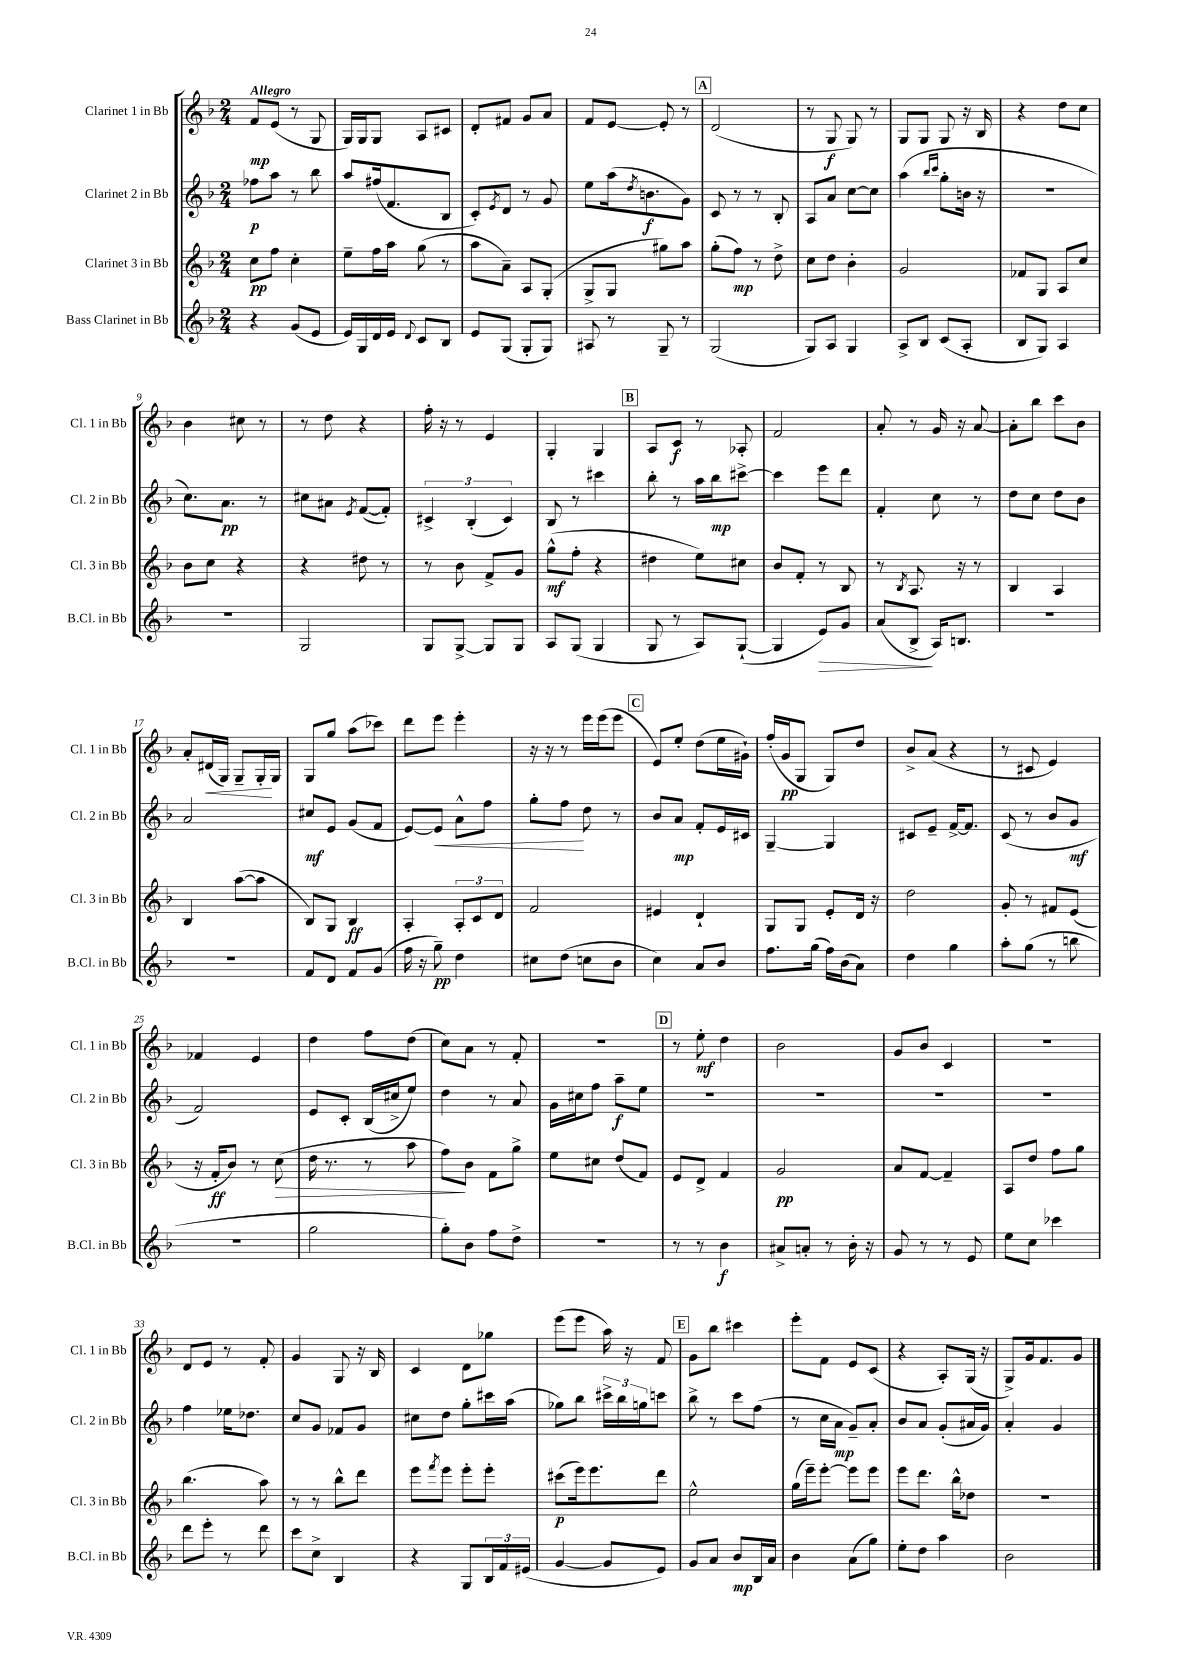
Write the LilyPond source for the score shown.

<<
\new StaffGroup <<
\new Staff = "s0" \with { instrumentName = "Clarinet 1 in Bb" shortInstrumentName = "Cl. 1 in Bb" } {
    \clef treble \key f \major \numericTimeSignature \time 2/4 \tempo "Allegro"
    f'8\mp e'8( r8 g8 |
    g16) g16 g8 a8 cis'8 |
    d'8-. fis'8 g'8 a'8 |
    f'8 e'8~ e'8-. r8 |
    \mark \markup { \box "A" } d'2( |
    r8 g8\f g8) r8 |
    g8 g8 g8 r16 bes16 |
    r4 d''8 c''8 |
    bes'4 cis''8 r8 |
    r8 d''8 r4 |
    f''16-. r16 r8 e'4 |
    g4-. g4 |
    \mark \markup { \box "B" } a8 c'8\f r8 aes8-. |
    f'2 |
    a'8-. r8 g'16 r16 a'8~ |
    a'8-. bes''8 c'''8 bes'8 |
    a'8-. dis'16\<( g16) g8-- g16-.\! g16 |
    g8 g''8 a''8( ces'''8) |
    d'''8 e'''8 e'''4-. |
    r16 r16 r8 e'''16 e'''16( e'''8 |
    \mark \markup { \box "C" } e'8) e''8-. d''8( e''16 gis'16-!) |
    f''16-.( g'16\pp g8 g8) d''8 |
    bes'8-> a'8( r4 |
    r8 cis'8 e'4) |
    fes'4 e'4 |
    d''4 f''8 d''8( |
    c''8) a'8 r8 f'8-. |
    R2 |
    \mark \markup { \box "D" } r8 e''8-.\mf d''4 |
    bes'2 |
    g'8 bes'8 c'4 |
    R2 |
    d'8 e'8 r8 f'8-. |
    g'4 g8 r16 bes16 |
    c'4 d'8 ges''8 |
    e'''8( e'''8 a''16) r16 f'8 |
    \mark \markup { \box "E" } g'8 bes''8 cis'''4 |
    e'''8-. f'8 e'8 c'8( |
    r4 a8-.) g16( r16 |
    g8->) g'16 f'8. g'8 \bar "|." |
}
\new Staff = "s1" \with { instrumentName = "Clarinet 2 in Bb" shortInstrumentName = "Cl. 2 in Bb" } {
    \clef treble \key f \major \numericTimeSignature \time 2/4
    fes''8\p a''8 r8 bes''8 |
    a''8 fis''16( f'8. bes8 |
    c'8-.) \acciaccatura { e'8 } d'8 r8 g'8 |
    e''8 a''16( \acciaccatura { d''8 } b'8.\f g'8) |
    \mark \markup { \box "A" } c'8 r8 r8 bes8-. |
    a8 a'8 c''8~ c''8 |
    a''4( \grace { bes''16 c'''16 } g''8-. b'16 r16 |
    R2 |
    c''8.) a'8.\pp r8 |
    cis''8 ais'8 \acciaccatura { e'8 } f'8~( f'8-.) |
    \tuplet 3/2 { cis'4-> bes4-.( cis'4) } |
    bes8 r8 cis'''4 |
    \mark \markup { \box "B" } bes''8-. r8 a''16 bes''16\mp cis'''8~-> |
    cis'''4 e'''8 d'''8 |
    f'4-. c''8 r8 |
    d''8 c''8 d''8 bes'8 |
    a'2 |
    cis''8\mf e'8 g'8( f'8 |
    e'8~) e'8\< a'8-^ f''8 |
    g''8-. f''8\! d''8 r8 |
    \mark \markup { \box "C" } bes'8 a'8\mp f'8-. e'16 cis'16 |
    g4~-- g4 |
    cis'8 e'8-- f'16~-> f'8. |
    c'8( r8 bes'8 g'8\mf |
    f'2) |
    e'8 c'8-. bes16( cis''16-> e''8) |
    d''4 r8 a'8 |
    g'16 cis''16 f''8 a''8--\f e''8 |
    \mark \markup { \box "D" } R2 |
    R2 |
    R2 |
    R2 |
    f''4 ees''16 des''8. |
    c''8 g'8 fes'8 g'8 |
    cis''8 d''8 g''8-. cis'''16 a''16( |
    ges''8) bes''8 \tuplet 3/2 { cis'''16-> bes''16 g''16 } c'''8 |
    \mark \markup { \box "E" } bes''8-> r8 c'''8 f''8( |
    r8 c''16 a'16\mp g'8--) a'8-. |
    bes'8 a'8 g'8-.( ais'16 g'16) |
    a'4-. g'4 \bar "|." |
}
\new Staff = "s2" \with { instrumentName = "Clarinet 3 in Bb" shortInstrumentName = "Cl. 3 in Bb" } {
    \clef treble \key f \major \numericTimeSignature \time 2/4
    c''8\pp f''8 c''4-. |
    e''8-- f''16 a''16 g''8( r8 |
    a''8 a'8--) a8 g8-.( |
    g8-> g8 gis''8) a''8 |
    \mark \markup { \box "A" } g''8-.( f''8\mp) r8 d''8-> |
    c''8 d''8 bes'4-. |
    g'2 |
    fes'8 g8 a8 c''8 |
    bes'8 c''8 r4 |
    r4 dis''8 r8 |
    r8 bes'8 f'8-> g'8 |
    g''8-^\mf( f''8-. r4 |
    \mark \markup { \box "B" } dis''4 e''8) cis''8 |
    bes'8 f'8-. r8 bes8 |
    r8 \acciaccatura { bes8 } a8. r16 r8 |
    bes4 a4 |
    bes4 a''8~( a''8 |
    bes8) g8 bes4\ff |
    a4-. \tuplet 3/2 { a8-. c'8 d'8 } |
    f'2 |
    \mark \markup { \box "C" } eis'4 d'4-! |
    g8 g8 e'8-. d'16 r16 |
    d''2 |
    g'8-. r8 fis'8 e'8( |
    r16 f'16-.\ff bes'8) r8 c''8\>( |
    d''16 r8. r8 a''8 |
    f''8\!) bes'8 f'8 g''8-> |
    e''8 cis''8 d''8( f'8) |
    \mark \markup { \box "D" } e'8 d'8-> f'4 |
    g'2\pp |
    a'8 f'8~ f'4-- |
    a8 d''8 f''8 g''8 |
    bes''4.( a''8) |
    r8 r8 bes''8-^ d'''8 |
    e'''8 \acciaccatura { f'''8 } e'''8 e'''8-. e'''8-. |
    cis'''8\p( e'''16) e'''8. d'''8 |
    \mark \markup { \box "E" } e''2-^ |
    g''16( e'''16--) e'''8~-. e'''8 e'''8 |
    e'''8 d'''8. bes''16-^ des''8 |
    R2 \bar "|." |
}
\new Staff = "s3" \with { instrumentName = "Bass Clarinet in Bb" shortInstrumentName = "B.Cl. in Bb" } {
    \clef treble \key f \major \numericTimeSignature \time 2/4
    r4 g'8( e'8 |
    e'16) g16 d'16 e'16 \appoggiatura { d'8 } c'8 bes8 |
    e'8 g8( g8-. g8) |
    ais8 r8 g8-- r8 |
    \mark \markup { \box "A" } g2( |
    g8) a8 g4 |
    a8-> bes8 c'8( a8-. |
    bes8 g8) a4 |
    r2 |
    g2 |
    g8 g8~-> g8 g8 |
    a8 g8( g4 |
    \mark \markup { \box "B" } g8 r8 a8) g8~-!( |
    g4 e'8\>) g'8 |
    a'8( bes8->\! a16) b8. |
    r2 |
    R2 |
    f'8 d'8 f'8 g'8( |
    f''16 r16 g''8--\pp) d''4 |
    cis''8 d''8( c''8 bes'8 |
    \mark \markup { \box "C" } c''4) a'8 bes'8 |
    f''8. g''16( f''16) bes'16( a'8) |
    d''4 g''4 |
    a''8-. g''8( r8 b''8 |
    r2 |
    g''2 |
    g''8-.) bes'8 f''8 d''8-> |
    r2 |
    \mark \markup { \box "D" } r8 r8 bes'4\f |
    ais'8-> a'8-. r8 bes'16-. r16 |
    g'8 r8 r8 e'8 |
    e''8 c''8 ces'''4 |
    d'''8 e'''8-. r8 d'''8 |
    c'''8 c''8-> bes4 |
    r4 g8 \tuplet 3/2 { bes16 f'16 eis'16( } |
    g'4~ g'8 e'8) |
    \mark \markup { \box "E" } g'8 a'8 bes'8\mp bes16 a'16 |
    bes'4 a'8( g''8) |
    e''8-. d''8 a''4 |
    bes'2 \bar "|." |
}
>>
>>
